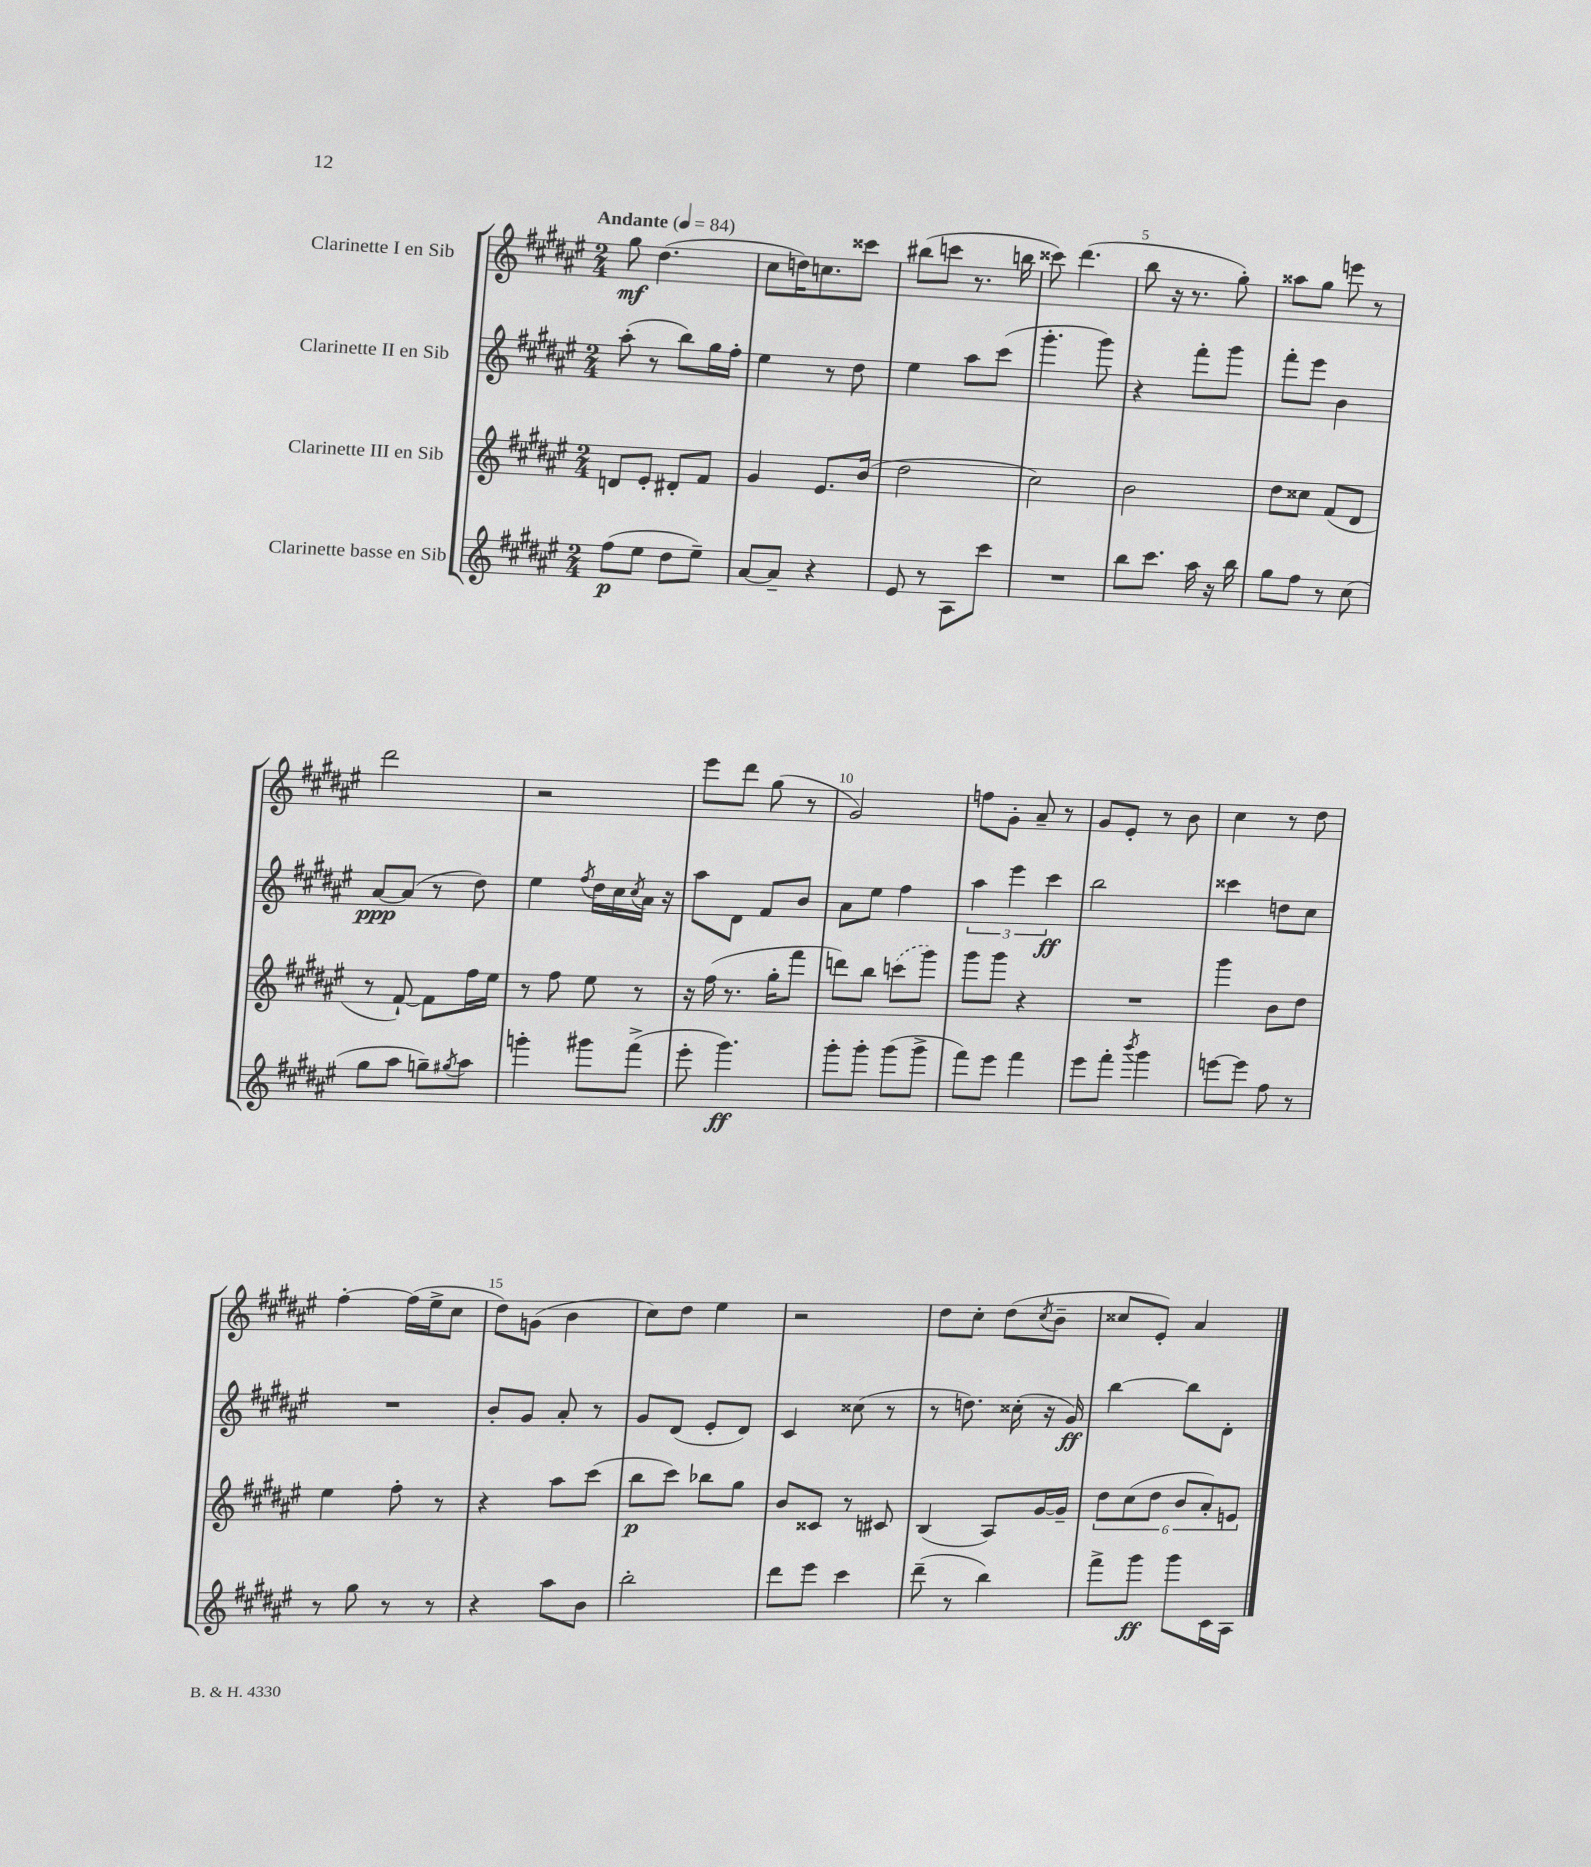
<<
\new StaffGroup <<
\new Staff = "s0" \with { instrumentName = "Clarinette I en Sib" } {
    \clef treble \key fis \major \numericTimeSignature \time 2/4 \tempo "Andante" 4 = 84
    gis''8\mf dis''4.( |
    cis''8 d''16) c''8. cisis'''8 |
    bis''8( c'''8 r8. b''16 |
    cisis'''8) dis'''4.( |
    b''8 r16 r8. gis''8-.) |
    aisis''8 gis''8 e'''8 r8 |
    dis'''2 |
    r2 |
    eis'''8 dis'''8 gis''8( r8 |
    gis'2) |
    f''8 gis'8-. ais'8-- r8 |
    gis'8 eis'8-. r8 b'8 |
    cis''4 r8 dis''8 |
    fis''4~-. fis''16( eis''16-> cis''8 |
    dis''8) g'8( b'4 |
    cis''8) dis''8 eis''4 |
    r2 |
    dis''8 cis''8-. dis''8( \acciaccatura { cis''8 } b'8-- |
    cisis''8 eis'8-.) ais'4 \bar "|." |
}
\new Staff = "s1" \with { instrumentName = "Clarinette II en Sib" } {
    \clef treble \key fis \major \numericTimeSignature \time 2/4
    ais''8-.( r8 b''8) gis''16 fis''16-. |
    eis''4 r8 dis''8 |
    eis''4 ais''8 cis'''8( |
    gis'''4.-. gis'''8) |
    r4 fis'''8-. gis'''8 |
    fis'''8-. eis'''8 b'4 |
    ais'8~\ppp ais'8( r8 dis''8) |
    eis''4 \acciaccatura { fis''8 } dis''16 cis''16 \acciaccatura { cis''8 } ais'16 r16 |
    ais''8 dis'8 fis'8 b'8 |
    ais'8 eis''8 fis''4 |
    \tuplet 3/2 { ais''4 eis'''4 cis'''4\ff } |
    b''2 |
    cisis'''4 d''8 cis''8 |
    R2 |
    b'8-. gis'8 ais'8-. r8 |
    gis'8 dis'8( eis'8-. dis'8) |
    cis'4 cisis''8( r8 |
    r8 d''8.) cisis''16-.( r16 gis'16\ff) |
    b''4~ b''8 dis'8-. \bar "|." |
}
\new Staff = "s2" \with { instrumentName = "Clarinette III en Sib" } {
    \clef treble \key fis \major \numericTimeSignature \time 2/4
    d'8 eis'8-. dis'8-. fis'8 |
    gis'4 eis'8. b'16( |
    dis''2 |
    cis''2) |
    b'2 |
    dis''8 cisis''8 fis'8( dis'8 |
    r8 fis'8~-!) fis'8 fis''16 eis''16 |
    r8 fis''8 eis''8 r8 |
    r16 fis''16( r8. gis''16-. fis'''8 |
    d'''8) b''8 \once \slurDashed c'''8( gis'''8) |
    gis'''8 gis'''8 r4 |
    R2 |
    gis'''4 b'8 dis''8 |
    eis''4 fis''8-. r8 |
    r4 ais''8 cis'''8( |
    b''8\p cis'''8) bes''8 gis''8 |
    b'8 cisis'8 r8 cis'8 |
    b4( ais8) gis'16~ gis'16-- |
    \tuplet 6/4 { dis''8 cis''8( dis''8 b'8 ais'8-.) e'8 } \bar "|." |
}
\new Staff = "s3" \with { instrumentName = "Clarinette basse en Sib" } {
    \clef treble \key fis \major \numericTimeSignature \time 2/4
    fis''8\p( eis''8 dis''8 eis''8--) |
    ais'8~ ais'8-- r4 |
    eis'8 r8 ais8 cis'''8 |
    R2 |
    b''8 cis'''8. ais''16 r16 b''16 |
    gis''8 fis''8 r8 cis''8( |
    gis''8 ais''8 g''8--) \acciaccatura { gis''8 } ais''8 |
    g'''4-. gis'''8 fis'''8->( |
    eis'''8-. gis'''4.\ff) |
    gis'''8-. gis'''8-. gis'''8( gis'''8-> |
    fis'''8) eis'''8 fis'''4 |
    eis'''8 fis'''8-. \acciaccatura { b'''8 } gis'''4 |
    e'''8~ e'''8 fis''8 r8 |
    r8 gis''8 r8 r8 |
    r4 ais''8 b'8 |
    b''2-. |
    dis'''8 eis'''8 cis'''4 |
    dis'''8--( r8 b''4) |
    fis'''8-> gis'''8\ff gis'''8 cis'16 ais16 \bar "|." |
}
>>
>>
\layout { \context { \Score \override BarNumber.break-visibility = ##(#f #t #t) barNumberVisibility = #(every-nth-bar-number-visible 5) } }
